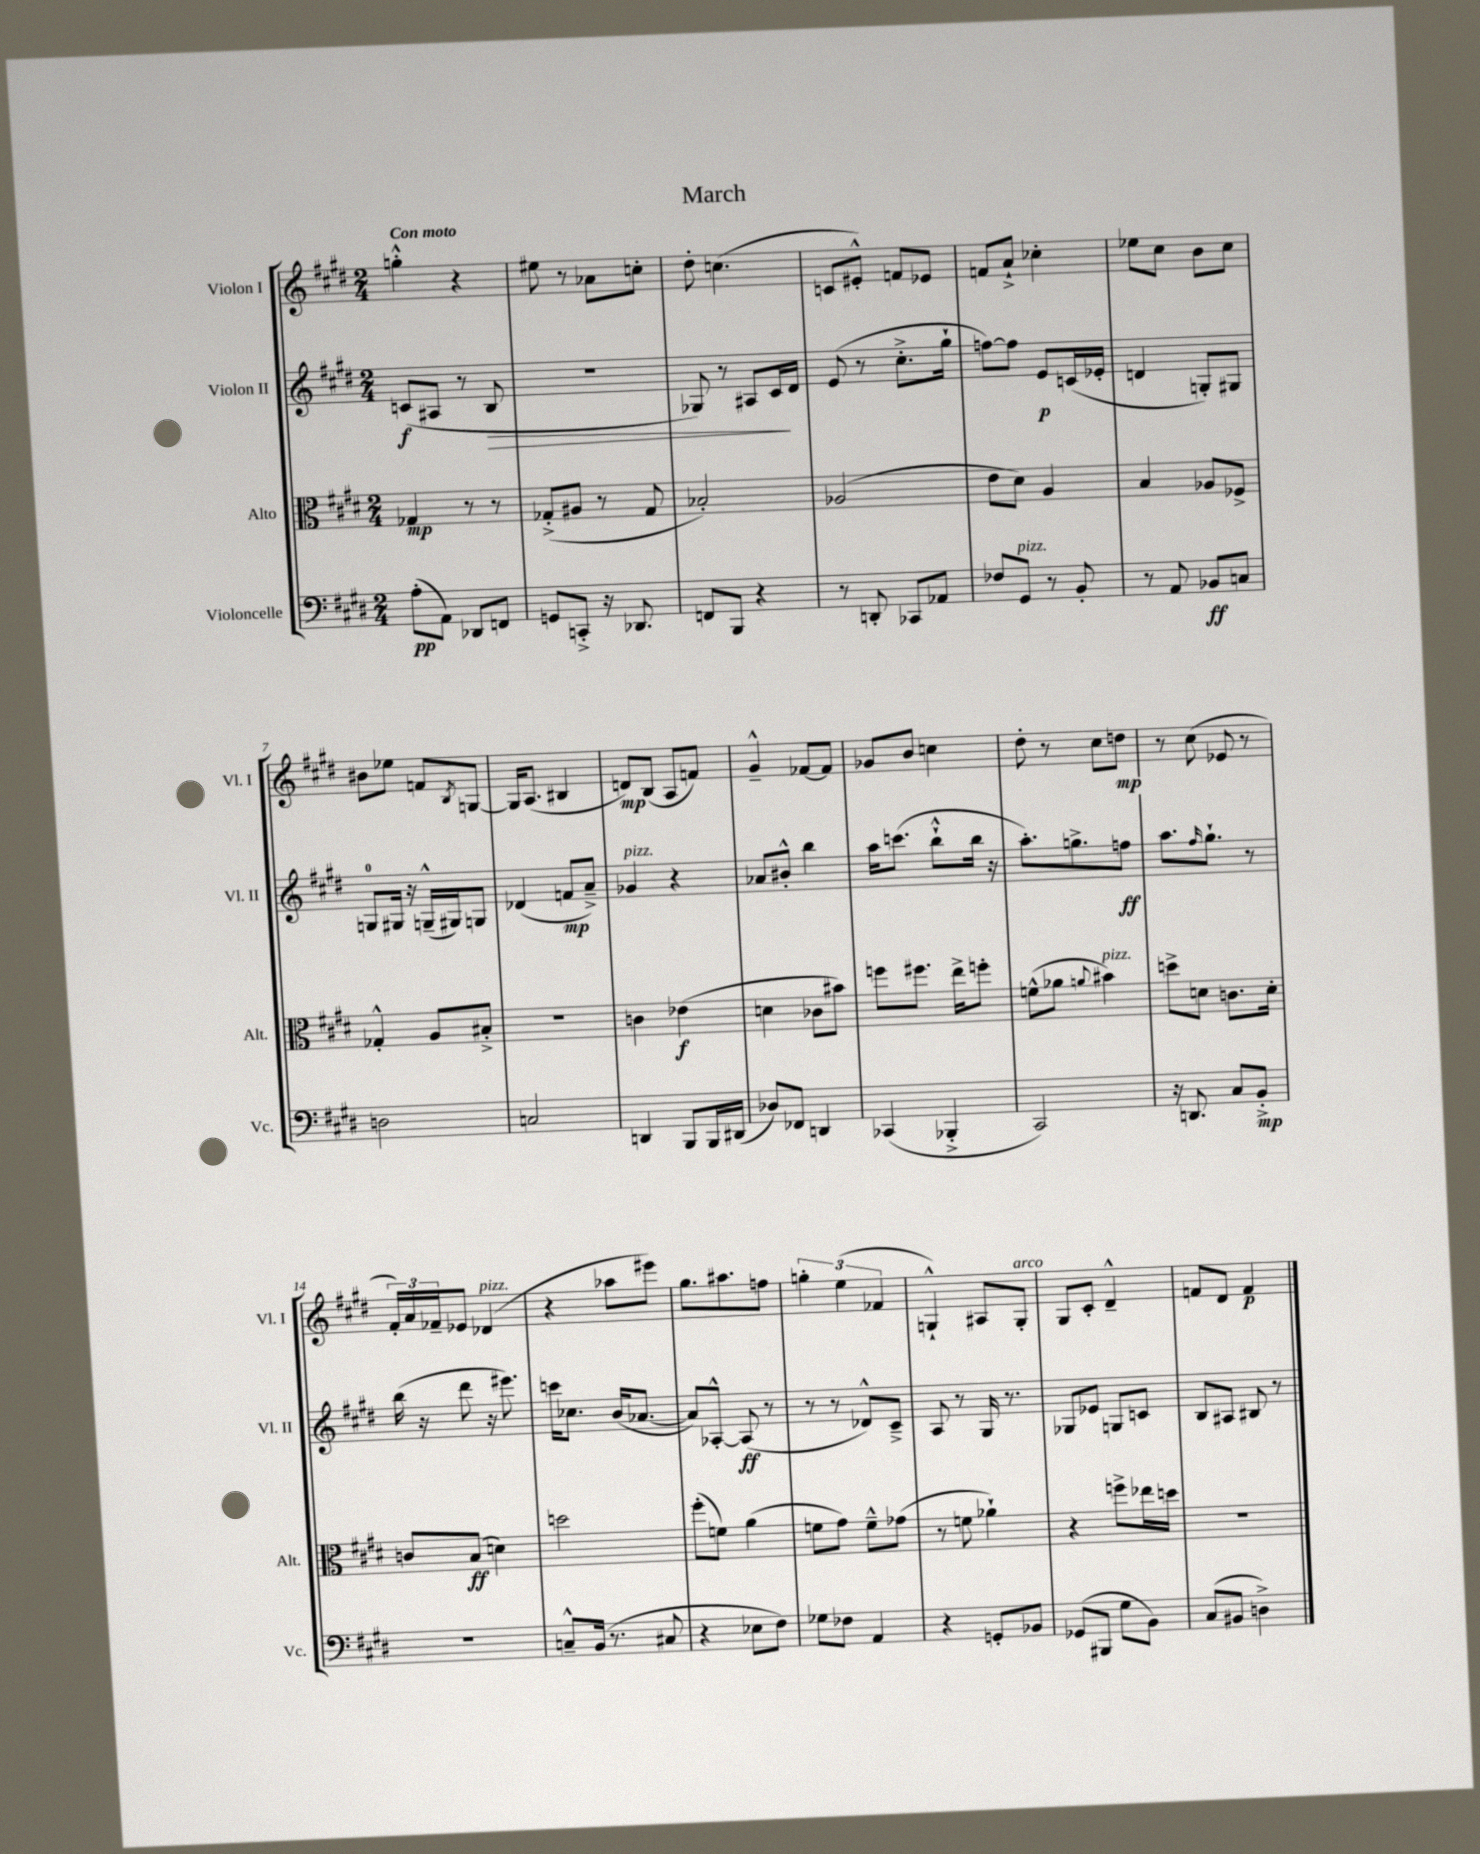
\header { title = "March" }
<<
\new StaffGroup <<
\new Staff = "s0" \with { instrumentName = "Violon I" shortInstrumentName = "Vl. I" } {
    \clef treble \key e \major \numericTimeSignature \time 2/4 \tempo "Con moto"
    g''4-.-^ r4 |
    eis''8 r8 aes'8 c''8-. |
    dis''8-. c''4.( |
    c'8 eis'8-.-^) f'8 ees'8 |
    f'8 a'8-!-> ces''4-. |
    ees''8 cis''8 b'8 cis''8 |
    bis'8 ees''8 f'8 \acciaccatura { b8 } g8~ |
    g16 a8.( bis4 |
    d'8\mp) b8( a8 f'8) |
    gis'4---^ fes'8~ fes'8 |
    ges'8 b'8 c''4 |
    dis''8-. r8 cis''8 d''8\mp |
    r8 cis''8( ees'8 r8 |
    \tuplet 3/2 { fis'16-.) a'16 fes'16-- } ees'8 des'4^\markup { \italic "pizz." }( |
    r4 aes''8 eis'''8) |
    gis''8. ais''8. f''8 |
    \tuplet 3/2 { g''4-. e''4( fes'4 } |
    g4-!-^) ais8 g8-.^\markup { \italic "arco" } |
    gis8 cis'8-. dis'4---^ |
    f'8 dis'8 f'4\p \bar "|." |
}
\new Staff = "s1" \with { instrumentName = "Violon II" shortInstrumentName = "Vl. II" } {
    \clef treble \key e \major \numericTimeSignature \time 2/4
    c'8\f( ais8 r8 b8\> |
    R2 |
    ges8) r8 ais8 cis'16\! dis'16 |
    e'8( r8 cis''8.-.-> gis''16-! |
    f''8~) f''8 e'8\p c'16( ees'16-. |
    d'4 g8-.) gis8 |
    g8-0 gis16 r16 g16---^( gis16) g8 |
    des'4( f'8\mp a'8--->) |
    ges'4^\markup { \italic "pizz." } r4 |
    aes'8 bis'8-.-^ b''4 |
    a''16 c'''8.( b''8-!-^ b''16 r16 |
    a''8.-.) g''8.-> f''8\ff |
    a''8. \grace { fis''16 } gis''8.-! r8 |
    b''16( r16 dis'''8 r16 eis'''8.) |
    c'''16 ces''8. b'16( aes'8.~ |
    aes'8) aes8~-.-^ aes8\ff( r8 |
    r8 r8 des'8-^) cis'8---> |
    a8 r8 gis16 r8. |
    ges8 ees'8 g8 c'8 |
    b8 ais8 bis8 r8 \bar "|." |
}
\new Staff = "s2" \with { instrumentName = "Alto" shortInstrumentName = "Alt." } {
    \clef alto \key e \major \numericTimeSignature \time 2/4
    ges4\mp r8 r8 |
    ges8-.->( ais8 r8 ges8 |
    bes2-.) |
    aes2( |
    e'8 dis'8) a4 |
    b4 aes8 fes8-> |
    ges4-.-^ a8 bis8-.-> |
    R2 |
    c'4 ees'4\f( |
    d'4 ces'8 bis'8) |
    f''8 fis''8. e''16-> f''8-. |
    f'8-^( aes'8 \appoggiatura { a'8 } bis'4^\markup { \italic "pizz." }) |
    d''8-> d'8 c'8. d'16-. |
    c'8 b8\ff( d'4) |
    d''2 |
    fis''8-.( f'8) a'4( |
    f'8 gis'8) f'8---^ ges'8( |
    r8 f'8 aes'4-!) |
    r4 f''8-> ees''16 d''16 |
    R2 \bar "|." |
}
\new Staff = "s3" \with { instrumentName = "Violoncelle" shortInstrumentName = "Vc." } {
    \clef bass \key e \major \numericTimeSignature \time 2/4
    a8-.\pp( a,8) des,8 f,8 |
    g,8 c,8-.-> r16 des,8. |
    f,8 b,,8 r4 |
    r8 d,8-. ces,8 aes,8 |
    fes8 gis,8^\markup { \italic "pizz." } r8 b,8-. |
    r8 a,8 bes,8\ff c8 |
    d2 |
    c2 |
    d,4 b,,8 b,,16 dis,16( |
    des8) fes,8 d,4 |
    ces,4( bes,,4-.-> |
    cis,2) |
    r16 d,8. cis8 b,8-.->\mp |
    r2 |
    c8---^ b,16( r8. cis8 |
    r4 ees8 fis8) |
    ges8 fes8 a,4 |
    r4 g,8-. bes,8 |
    ges,8( bis,,8 gis8 b,8) |
    cis8( bis,8 d4->) \bar "|." |
}
>>
>>
